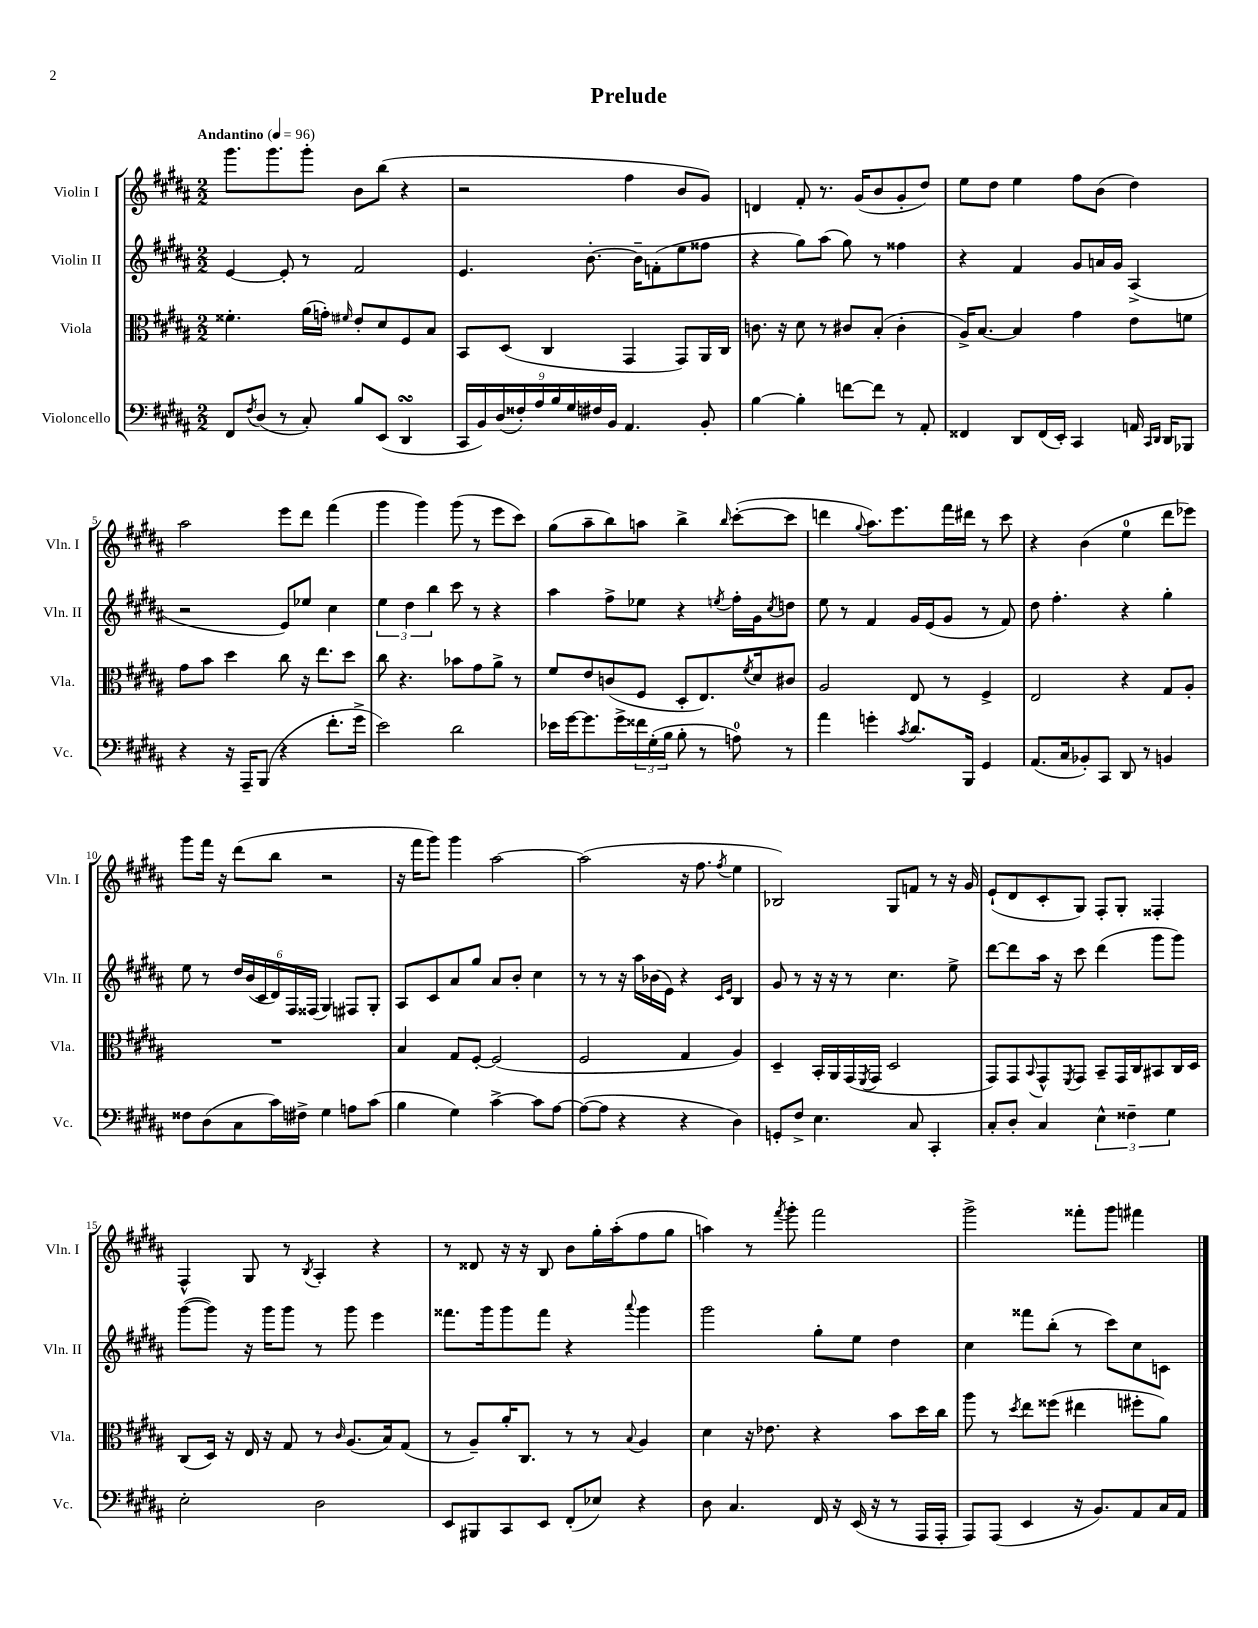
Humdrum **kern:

**kern	**kern	**kern	**kern
*part4	*part3	*part2	*part1
*staff4	*staff3	*staff2	*staff1
*I"Violoncello	*I"Viola	*I"Violin II	*I"Violin I
*I'Vc.	*I'Vla.	*I'Vln. II	*I'Vln. I
*clefF4	*clefC3	*clefG2	*clefG2
*k[f#c#g#d#a#]	*k[f#c#g#d#a#]	*k[f#c#g#d#a#]	*k[f#c#g#d#a#]
*M2/2	*M2/2	*M2/2	*M2/2
*MM96	*MM96	*MM96	*MM96
=1	=1	=1	=1
!	!	!	!LO:TX:a:B:t=Andantino
8FF#/L	4.f##X'\	[4e/	8.ggg#\L
8qF#/	.	.	.
(8D#/J	.	.	.
.	.	.	8.ggg#\
8r	.	8e'/]	.
8C#'/)	(16a#\LL	8r	8ggg#'\J
.	16gn'\JJ)	.	.
.	16qqf#X/	.	.
8B/L	8e'/L	2f#/	8b\L
(8EE/J	8d#/	.	(8bb\J
4DD#sSsS/	8F#/	.	4r
.	8B/J	.	.
=2	=2	=2	=2
18CC#/LL	8BB/L	4.e/	2r
18BB/)	.	.	.
(18D#/	.	.	.
.	(8D#/J	.	.
18F##X'/)	.	.	.
18A#/	.	.	.
.	4C#/	.	.
18B/	.	.	.
18G#/	.	.	.
.	.	[8.b'\	.
18F#X/	.	.	.
18BB/JJ	.	.	.
4.AA#/	4GG#/	.	4ff#\
.	.	16b~\KL]	.
.	.	(8fn'\	.
.	8GG#/L)	8ee\	8b/L
8BB'/	16AA#/L	8ff##X\J	8g#/J)
.	16C#/JJ	.	.
=3	=3	=3	=3
[4B\	8.cn\	4r	4dn/
.	16r	.	.
4B'\]	8d#\	8gg#\L)	8f#'/
.	8r	(8aa#\J	8.r
[8fn\L	8c#X/L	8gg#\)	.
.	.	.	(16g#/KL
8f\J]	(8B'/J	8r	8b/
8r	4c#'\	4ff##X\	8g#'/
8AA#'/	.	.	8dd#/J)
=4	=4	=4	=4
4FF##X/	16A#^/KL)	4r	8ee\L
.	[8.B/J	.	.
.	.	.	8dd#\J
8DD#/L	4B/]	4f#/	4ee\
(16FF##/L	.	.	.
16EE'/JJ)	.	.	.
4CC#/	4g#\	8g#/L	8ff#\L
.	.	16an/L	(8b\J
.	.	16g#/JJ	.
16AAn/	8e\L	(4A#^/	4dd#\)
16qqCC#/LL	.	.	.
16qqDD#/JJ	.	.	.
16DD#/KL	.	.	.
8BBB-X/J	8fn\J	.	.
!!LO:LB:g=z
=5	=5	=5	=5
4r	8g#\L	2r	2aa#\
.	8b\J	.	.
16r	4dd#\	.	.
16AAA#~/KL	.	.	.
(8BBB/J	.	.	.
4r	8cc#\	8e/L)	8eee\L
.	16r	8ee-X/J	8ddd#\J
.	8.ee\L	.	.
8.f#'\L	.	4cc#\	(4fff#\
.	8dd#\J	.	.
16g#^\Jk	.	.	.
=6	=6	=6	=6
2e\)	8cc#\	6ee\	4ggg#\
.	4.r	.	.
.	.	6dd#\	.
.	.	.	4ggg#\)
.	.	6bb\	.
2d#\	8b-X\L	8ccc#\	(8ggg#\
.	8g#\	8r	8r
.	8a#^\J	4r	8eee\L
.	8r	.	8ccc#\J)
=7	=7	=7	=7
16e-X\LL	8f#/L	4aa#\	(8gg#\L
[16g#\J	.	.	.
8.g#\]	8e/	.	8aa#~\
.	(8cn/	8ff#^\L	8bb\)
16g#^\L	.	.	.
24f##X\	8F#/J	8ee-X\J	8aan\J
(24G#'\	.	.	.
24B\JJ	.	.	.
8B'\	8D#'/L	4r	4bb^\
8r	8.E/)	.	.
.	.	8qeen/	16qqbb/
8An\)	.	16ff#'\LL	([8ccc#'\L
.	8qf#/	.	.
.	16d#/k	16g#\J	.
.	.	8qcc#/	.
8r	8c#X/J	8ddn\J	8ccc#\J]
=8	=8	=8	=8
4a#\	2A#/	8ee\	4dddn\
.	.	8r	.
.	.	.	8qqgg#/
4gn'\	.	4f#/	8.aa#\L)
.	.	.	8.eee\
8qc#/	.	.	.
8.d#/L	8E/	16g#/LL	.
.	.	(16e/J	.
.	8r	8g#/J	16fff#\L
16BBB/Jk	.	.	16ddd#X\JJ
4GG#/	4F#^/	8r	8r
.	.	8f#/)	8ccc#\
=9	=9	=9	=9
(8.AA#/L	2E/	8dd#\	4r
.	.	4.ff#'\	.
16C#/k	.	.	.
8BB-X'/)	.	.	(4b\
8CC#/J	.	.	.
8DD#/	4r	4r	4ee\
8r	.	.	.
4BBn/	8G#/L	4gg#'\	8ddd#\L
.	8A#'/J	.	8eee-X\J)
!!LO:LB:g=z
=10	=10	=10	=10
8F##X\L	1r	8ee\	8ggg#\L
(8D#\	.	8r	16fff#\Jk
.	.	.	16r
8C#\	.	24dd#/LL	(8ddd#\L
.	.	(24b/	.
.	.	24c#/	.
16c#\L)	.	24d#/)	8bb\J
.	.	24F#/	.
16F#X^\JJ	.	.	.
.	.	(24F##X/JJ	.
4G#\	.	4G#/)	2r
8An\L	.	8F#X/L	.
(8c#\J	.	8G#'/J	.
=11	=11	=11	=11
4B\	4B/	8A#/L	16r
.	.	.	16fff#\KL
.	.	8c#/	8ggg#\J)
4G#\)	8G#/L	8a#/	4ggg#\
.	[8F#'/J	8gg#/J	.
[4c#^\	(2F#/]	8a#/L	[2aa#\
.	.	8b'/J	.
8c#\L]	.	4cc#\	.
[8A#\J	.	.	.
=12	=12	=12	=12
(8A#\L_	2F#/	8r	(2aa#\]
8A#\J]	.	8r	.
4r	.	16r	.
.	.	16aa#\LL	.
.	.	(16b-X\	.
.	.	16e\JJ)	.
4r	4G#/	4r	16r
.	.	.	8.ff#\
.	.	16qqc#/LL	.
.	.	16qqe/JJ	8qff#/
4D#\)	4A#/)	4B/	4ee\
=13	=13	=13	=13
8GGn'/L	4D#~/	8g#/	2B-X/)
8F#^/J	.	8r	.
4.E\	16BB'/LL	16r	.
.	16AA#/	16r	.
.	(16GG#/	8r	.
.	8qFF#/	.	.
.	16GG#/JJ	.	.
.	2D#/	4.cc#\	8G#/L
8C#/	.	.	8fn/J
4CC#'/	.	.	8r
.	.	8ee^\	16r
.	.	.	16g#/
=14	=14	=14	=14
8C#'/L	8GG#/L)	[8ddd#\L	(8e`/L
8D#'/J	8GG#/	8ddd#\]	8d#/
.	8qqBB/	.	.
4C#/	8GG#^^/	16aa#\Jk	8c#'/
.	.	16r	.
.	8qFF#/	.	.
.	8GG#/J	8ccc#\	8G#/J)
6E^^\	8BB~/L	(4ddd#\	8F#'/L
.	16GG#/L	.	8G#'/J
6F##X~\	.	.	.
.	16C#/J	.	.
.	8BB#X/	8ggg#\L	4F##X'/
6G#\	.	.	.
.	16C#/L	8ggg#\J)	.
.	16D#/JJ	.	.
!!LO:LB:g=z
=15	=15	=15	=15
2E'\	(8C#/L	([8ggg#\L	4F#^^/
.	16D#/Jk)	8ggg#\J])	.
.	16r	.	.
.	16E/	16r	8G#/
.	16r	16ggg#\KL	.
.	8G#/	8ggg#\J	8r
.	.	.	8qB/
2D#\	8r	8r	4A#'/
.	16qqc#/	.	.
.	(8.A#/L	8ggg#\	.
.	.	4eee\	4r
.	16B/k)	.	.
.	(8G#/J	.	.
=16	=16	=16	=16
8EE/L	8r	8.fff##X\L	8r
8BBB#X/	8A#~/L)	.	8d##X/
.	.	16ggg#\k	.
8CC#/	16a#'/K	8ggg#\	16r
.	8.C#/J	.	16r
8EE/J	.	8fff##\J	8B/
(8FF#'/L	8r	4r	8b\L
8E-X/J)	8r	.	16gg#'\L
.	.	.	(16aa#'\J
.	8qqB/	8qqaaa#/	.
4r	4A#/	4ggg#\	8ff#\
.	.	.	8gg#\J
=17	=17	=17	=17
8D#\	4d#\	2ggg#\	4aan\)
4.C#/	.	.	.
.	16r	.	8r
.	8.e-X\	.	.
.	.	.	8qfff#/
.	.	.	8ggg#'\
16FF#/	4r	8gg#'\L	2fff#\
16r	.	.	.
(16EE/	.	8ee\J	.
16r	.	.	.
8r	8b\L	4dd#\	.
16AAA#/LL	16dd#\L	.	.
16AAA#'/JJ	16cc#\JJ	.	.
=18	=18	=18	=18
8AAA#/L)	8aa#\	4cc#\	2ggg#^\
(8AAA#/J	8r	.	.
.	8qdd#/	.	.
4EE/	8ee\L	8fff##X\L	.
.	(8ff##X\J	(8bb'\J	.
16r	4ee#X\	8r	8fff##X'\L
8.BB/L)	.	.	.
.	.	8ccc#\L)	8ggg#\J
8AA#/	8ff#X'\L	8cc#\	4fff#X\
16C#/L	8a#\J)	8cn\J	.
16AA#/JJ	.	.	.
==	==	==	==
*-	*-	*-	*-
